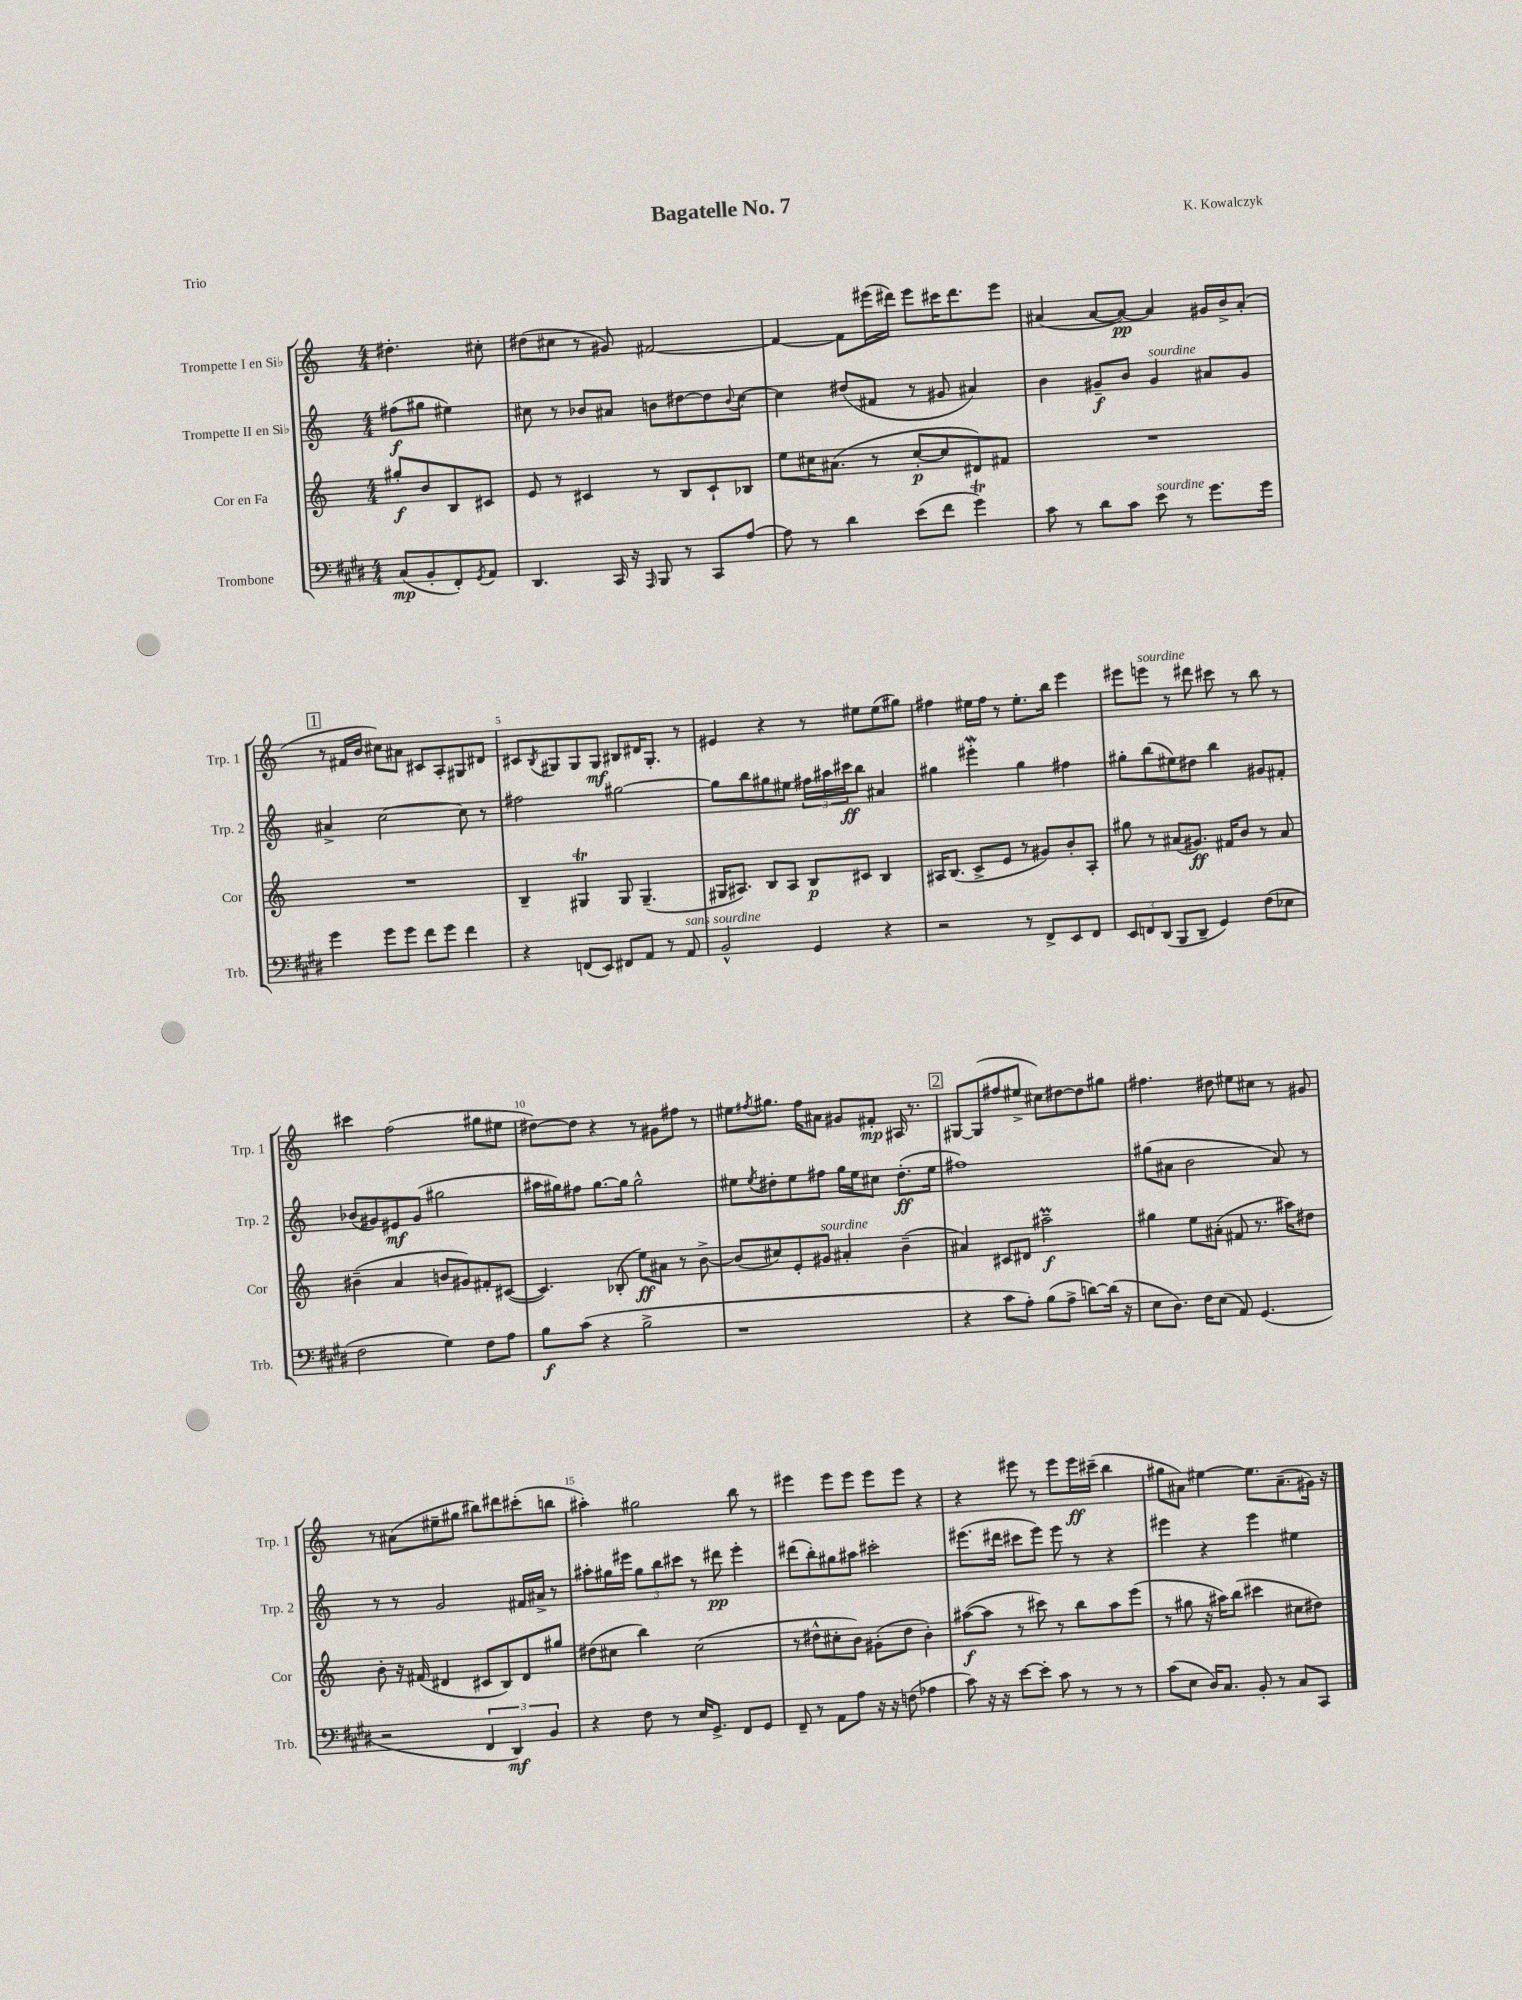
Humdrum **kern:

**kern	**kern	**kern	**kern
*staff4	*staff3	*staff2	*staff1
*clefF4	*clefG2	*clefG2	*clefG2
*k[f#c#g#d#]	*k[]	*k[]	*k[]
*M4/4	*M4/4	*M4/4	*M4/4
(8C#	8gg#'	(8ff#	4.dd#'
8BB'	8b	8gg#	.
8FF#')	8B	4ee#)	.
8qGG#	.	.	.
8AA	8c#	.	8cc#'
=	=	=	=
4.DD#	8e	8cc#	(8dd#
.	8r	8r	8cc#
.	4c#	8b-	8r
16CC#	.	8a#	8g#)
16r	.	.	.
16qqAAA	.	.	.
8BBB	8r	8b	[2f#
8r	8B	[8dd#	.
8CC#	8c#`	8dd#]	.
.	.	8qqb	.
[8A	8B-	[8cc#	.
=	=	=	=
8A]	8ee	4cc#]	4f#_
8r	16cc#	.	.
.	(8.a#	.	.
4d#	.	(8dd#	8f#]
.	8r	8f#	(16eee#
.	.	.	16ddd#)
(8e	[8cc#'	8r	8eee#
8f#	8cc#]	8g#	16ccc#
.	.	.	8.ddd#
4g#)	8d#)	4a#)	.
.	8f#	.	8eee#
=	=	=	=
8c#	1r	4b	(4a#
8r	.	.	.
8d#	.	8g#~	[8a#
8c#	.	8b	8a#_)
8e	.	4g#	4a#]
8r	.	.	.
8.g#	.	8a#	16g#
.	.	.	16b^
.	.	8g#	(8a#'
16g#	.	.	.
=	=	=	=
4g#	1r	4a#^	8r
.	.	.	16f#
.	.	.	16b
8g#	.	[2cc	8cc#)
8g#	.	.	8a#
8f#	.	.	8c#
8g#	.	.	8A'
4f#	.	8cc]	8G#
.	.	8r	8d#
=	=	=	=
4r	4B~	2ff#	8c#
.	.	.	8qB
.	.	.	8G#
(8FF	4G#	.	8G#
8EE)	.	.	8G#
8FF#	8G#	[2gg#	8B#
8AA	(4.G#~	.	16d#
.	.	.	8.G#'
8r	.	.	.
8AA	.	.	8r
=	=	=	=
2BB^^	16G#	8gg#]	4e#
.	8.A#)	.	.
.	.	8bb	.
.	8B	8gg#	4r
.	8A#	8ee#	.
4GG#	8B	24ff#	8r
.	.	24aa#	.
.	.	24ccc#	.
.	8c#	8bb	8ee#
4r	4B	4a#	(8ee#
.	.	.	8gg#)
=	=	=	=
2r	16A#	4gg#	4ff#
.	(8.B	.	.
.	8c^	4eee#'	16ee#
.	.	.	16ff#
.	8e	.	8r
8r	8r	4gg#	8.ee#'
8FF#^	8g#)	.	.
.	.	.	16bb
8EE	8b'	4ff#	4eee
8FF#	8A#'	.	.
=	=	=	=
12EE	8gg#	8gg#'	8eee#
12FF	.	.	.
.	8r	(8bb	8eee
(12DD#	.	.	.
8BBB	(8a#	8ee#)	8r
8DD#~	8.g#)	8dd#	8ddd#
4GG#)	.	4bb	8ccc#
.	16f#	.	.
.	8b	.	8r
(8F#	8r	8g#	8bb
8E-	8a#	8f#'	8r
=	=	=	=
2F#	(4b#~	(8b-	4ccc#
.	.	8g#)	.
.	4a	8e#	(2ff
.	.	(8g#	.
4G#)	8b	2gg#	.
.	8g#)	.	.
8F#	8f#'	.	8gg#
8A	([8c#	.	8ee#
=	=	=	=
8B	4.c#])	16aa#	[8dd#)
.	.	16gg#)	.
(8c#	.	8ff#	8dd#]
4r	.	[8.gg#	4r
.	(8B-'	.	.
.	.	16gg#]	.
2B^	8ee)	2gg#^^	8r
.	8a#	.	8g#
.	8r	.	8ff#
.	[8b^	.	8r
=	=	=	=
1r	(8b]	8ee#	8ee#
.	.	8qee#	8qff#
.	8cc#)	8dd#'	8.gg#
.	8e'	8ee#	.
.	.	.	16ff#
.	8g#	8ff#	8a#
.	4a#'	16gg	8g#
.	.	16ee#	.
.	.	8cc#	8f#'
.	(4b~	(8.dd#'	16A#
.	.	.	8.r
.	.	16ee#	.
=	=	=	=
4r	4a#)	1ff#)	[8G#
.	.	.	(8G#]
8c#	8c#	.	8ff#
8A')	8d#	.	8ee#^
(8B	2aa#~	.	8cc#)
8A^	.	.	[8dd#
[8d)	.	.	8dd#]
(16d]	.	.	8gg#
16r	.	.	.
=	=	=	=
8E	4gg#	(8gg#	4.ff#
8.D#)	.	8a#	.
.	8ee	2b	.
16F#	.	.	.
(8E	(8a#'	.	8dd#
8AA)	8f#	.	8ee#
(4.GG#	8.r	.	8cc#
.	.	8a#)	8r
.	16aa#)	.	.
.	8dd#	8r	8g#
=	=	=	=
2r	8b'	8r	8r
.	16r	8r	(8a#
.	(16f#	.	.
.	4d#	2g	8ee#~
.	.	.	8gg#
6FF#	8c#	.	8bb#)
.	8B)	.	8ddd#
6DD#)	.	.	.
.	8d#	16f#	(8ccc#'
.	.	16a#^	.
6BB	.	.	.
.	8gg#	8r	8bb
=	=	=	=
4r	(8dd#	8aa#'	4aa#')
.	8cc#	16gg#	.
.	.	16eee#	.
8F#	4bb)	12gg#	2gg#
.	.	12bb	.
8r	.	.	.
.	.	12ccc#	.
16E	(2cc#	8r	.
8.GG#^	.	.	.
.	.	8ddd#	.
8FF#	.	4eee#'	8bb
8GG#	.	.	8r
=	=	=	=
8FF#~	8r	(8ddd#	4eee#
8r	8dd#^^	8bb')	.
8AA	8cc#'	8gg#	8eee#
8A	8b)	8aa#	8eee#
16r	(8g#'	2ccc#'	8eee#
16r	.	.	.
(8F	8dd#	.	8eee#
4A-	4b')	.	4r
=	=	=	=
8c#)	([8aa#	(8.eee#	4r
16r	8aa#]	.	.
16r	.	16ddd#	.
[8e	8r	8ccc#	8eee#
8e']	8ccc#)	8eee#)	8r
8c#	8r	8eee#	8eee#
8r	8bb	8r	16eee#
.	.	.	(16ccc#~
8r	8aa#	4r	4bb
8r	(8eee	.	.
=	=	=	=
(8c#	8r	4eee#	8gg#
8E	8gg#	.	8a#)
16D#)	16r	4r	[4ee#
8.C#	16aa#)	.	.
.	(8bb	.	.
8BB'	4ccc#	4eee#	8.ee#]
8r	.	.	.
.	.	.	(8.a#~
8C#	8cc#	4ee#	.
8CC#	8dd#)	.	16g#)
.	.	.	16r
==	==	==	==
*-	*-	*-	*-
